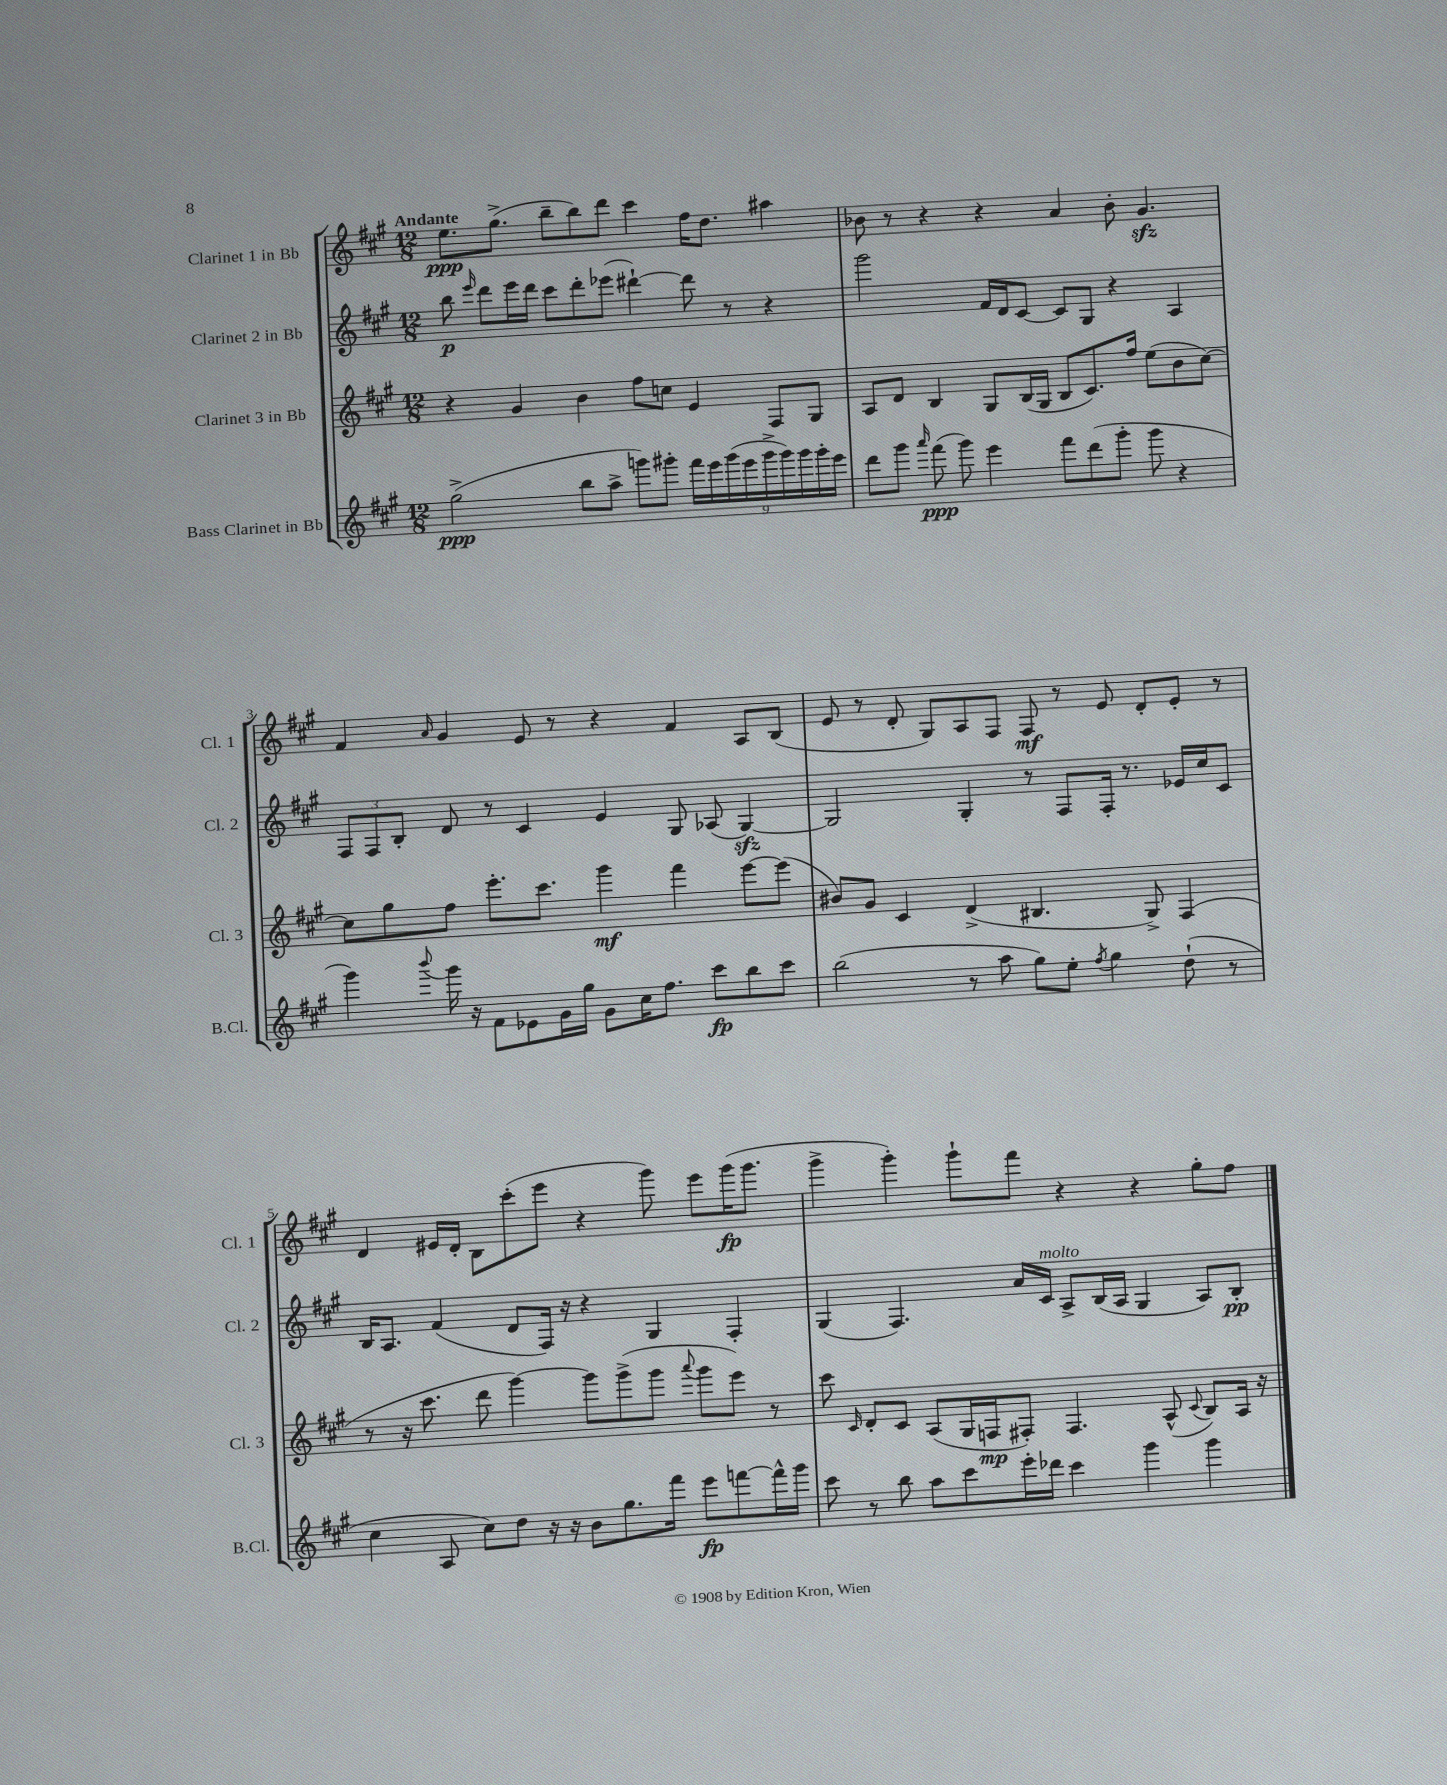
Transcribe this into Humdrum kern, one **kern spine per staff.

**kern	**dynam	**kern	**dynam	**kern	**dynam	**kern	**dynam
*part4	*part4	*part3	*part3	*part2	*part2	*part1	*part1
*staff4	*staff4	*staff3	*staff3	*staff2	*staff2	*staff1	*staff1
*I"Bass Clarinet in Bb	*	*I"Clarinet 3 in Bb	*	*I"Clarinet 2 in Bb	*	*I"Clarinet 1 in Bb	*
*I'B.Cl.	*	*I'Cl. 3	*	*I'Cl. 2	*	*I'Cl. 1	*
*clefG2	*	*clefG2	*	*clefG2	*	*clefG2	*
*k[f#c#g#]	*	*k[f#c#g#]	*	*k[f#c#g#]	*	*k[f#c#g#]	*
*M12/8	*	*M12/8	*	*M12/8	*	*M12/8	*
=1	=1	=1	=1	=1	=1	=1	=1
!	!	!	!	!	!	!LO:TX:a:B:t=Andante	!
(2gg#^\	ppp	4r	.	8bb\	p	8.ee\L	ppp
.	.	.	.	16qqeee/	.	.	.
.	.	.	.	8ddd\L	.	.	.
.	.	.	.	.	.	(8.gg#^\J	.
.	.	4g#/	.	16eee\L	.	.	.
.	.	.	.	16ddd\JJ	.	.	.
.	.	.	.	8ccc#\L	.	8bb~\L	.
8bb\L	.	4b\	.	8ddd'\	.	8bb\)	.
8aa^\J	.	.	.	(8eee-X\J	.	8ddd\J	.
8gggn\L)	.	8ff#\L	.	[4ddd#X`\)	.	4ccc#\	.
8ggg#X'\J	.	8ccn\J	.	.	.	.	.
18fff#\LL	.	4e/	.	8ddd#\]	.	16ff#\KL	.
18eee\	.	.	.	.	.	.	.
.	.	.	.	.	.	8.dd\J	.
(18ggg#\	.	.	.	.	.	.	.
.	.	.	.	8r	.	.	.
18eee\	.	.	.	.	.	.	.
18ggg#^\	.	.	.	.	.	.	.
.	.	8F#/L	.	4r	.	4aa#X\	.
18ggg#\)	.	.	.	.	.	.	.
18ggg#\	.	.	.	.	.	.	.
.	.	8G#/J	.	.	.	.	.
18ggg#'\	.	.	.	.	.	.	.
18eee\JJ	.	.	.	.	.	.	.
=2	=2	=2	=2	=2	=2	=2	=2
8ddd\L	.	8A/L	.	2ggg#\	.	8b-X\	.
8ggg#\J	.	8d/J	.	.	.	8r	.
16qqaaa/	.	.	.	.	.	.	.
(8fff#\	ppp	4B/	.	.	.	4r	.
8ggg#\)	.	.	.	.	.	.	.
4eee\	.	8G#/L	.	16f#/LL	.	4r	.
.	.	.	.	16d/J	.	.	.
.	.	(16B/L	.	[8c#/J	.	.	.
.	.	16G#/JJ	.	.	.	.	.
8fff#\L	.	8B/L	.	8c#/L]	.	4a/	.
(8ddd\	.	8.c#/)	.	8G#/J	.	.	.
8ggg#'\J	.	.	.	4r	.	8b-'\	.
.	.	16ff#/Jk	.	.	.	.	.
8ggg#\	.	(8ee\L	.	.	.	4.g#zz/	.
4r	.	8b\	.	4A/	.	.	.
.	.	[8cc#\J)	.	.	.	.	.
!!LO:LB:g=z
=3	=3	=3	=3	=3	=3	=3	=3
4ggg#\)	.	8cc#\L]	.	12F#/L	.	4f#/	.
.	.	.	.	12F#/	.	.	.
.	.	8gg#\	.	.	.	.	.
.	.	.	.	12B'/J	.	.	.
8qqbbb/	.	.	.	.	.	16qqa/	.
16ggg#\	.	8ff#\J	.	8d/	.	4g#/	.
16r	.	.	.	.	.	.	.
8f#\L	.	8.eee'\L	.	8r	.	.	.
8e-X\	.	.	.	4c#/	.	8e/	.
.	.	8.ccc#\J	.	.	.	.	.
16g#\L	.	.	.	.	.	8r	.
16gg#\JJ	.	.	.	.	.	.	.
8g#\L	.	4ggg#\	mf	4e/	.	4r	.
16cc#\K	.	.	.	.	.	.	.
8.ff#\J	.	.	.	.	.	.	.
.	.	4fff#\	.	8G#/	.	4f#/	.
8ccc#\L	fp	.	.	(8A-X/	.	.	.
8bb\	.	[8eee\L	.	[4G#zz/)	.	8A/L	.
8ccc#\J	.	(8eee\J]	.	.	.	(8B/J	.
=4	=4	=4	=4	=4	=4	=4	=4
(2bb\	.	8b#X/L)	.	2G#/]	.	8e/	.
.	.	8g#/J	.	.	.	8r	.
.	.	4c#/	.	.	.	8d'/	.
.	.	.	.	.	.	8G#/L)	.
8r	.	(4d^/	.	4G#'/	.	8A/	.
8aa\	.	.	.	.	.	8F#/J	.
8gg#\L)	.	4.B#X/	.	8r	.	8F#/	mf
8ee'\J	.	.	.	8F#/L	.	8r	.
8qff#/	.	.	.	.	.	.	.
4gg#\	.	.	.	16F#'/Jk	.	8e/	.
.	.	.	.	8.r	.	.	.
.	.	8G#^/)	.	.	.	8d'/L	.
(8dd`\	.	(4F#/	.	16e-X/LL	.	8e'/J	.
.	.	.	.	16cc#/J	.	.	.
8r	.	.	.	8c#/J	.	8r	.
!!LO:LB:g=z
=5	=5	=5	=5	=5	=5	=5	=5
4cc#\	.	8r	.	16B/KL	.	4d/	.
.	.	.	.	8.A/J	.	.	.
.	.	16r	.	.	.	.	.
.	.	8.ccc#\	.	.	.	.	.
8A/	.	.	.	(4f#/	.	16e#X/LL	.
.	.	.	.	.	.	16d'/JJ	.
8cc#\L)	.	8ddd\	.	.	.	8B\L	.
8dd\J	.	[4ggg#\)	.	8d/L	.	(8ccc#'\	.
16r	.	.	.	16F#/Jk)	.	8eee\J	.
16r	.	.	.	16r	.	.	.
8b\L	.	8ggg#\L]	.	4r	.	4r	.
8.gg#\	.	(8ggg#^\	.	.	.	.	.
.	.	8ggg#\J	.	4G#/	.	8ggg#\)	.
16fff#\Jk	.	.	.	.	.	.	.
.	.	8qqaaa/	.	.	.	.	.
8eee\L	fp	8ggg#\L	.	.	.	8eee\L	.
[8fffn\	.	8eee\J)	.	4F#'/	.	(16ggg#\K	fp
.	.	.	.	.	.	8.ggg#\J	.
16fff^^\L]	.	8r	.	.	.	.	.
16ggg#\JJ	.	.	.	.	.	.	.
=6	=6	=6	=6	=6	=6	=6	=6
8ccc#\	.	8ccc#\	.	(4G#/	.	4ggg#^\	.
.	.	16qqc#/	.	.	.	.	.
8r	.	8d'/L	.	.	.	.	.
8bb\	.	8c#/J	.	4.F#/)	.	4ggg#'\)	.
8aa\L	.	(8A/L	.	.	.	.	.
8ccc#\	.	16G#/L	.	.	.	8ggg#`\L	.
.	.	16Fn/J	mp	.	.	.	.
16eee'\L	.	8F#X'/J)	.	16a/LL	.	8fff#\J	.
!	!	!	!	!LO:TX:a:i:t=molto	!	!	!
16ddd-X\JJ	.	.	.	16c#/JJ	.	.	.
4ccc#\	.	4.F#/	.	8A^/L	.	4r	.
.	.	.	.	(16B/L	.	.	.
.	.	.	.	16A/JJ	.	.	.
4ggg#\	.	.	.	4G#/	.	4r	.
.	.	(8A^^/	.	.	.	.	.
.	.	8qqc#/	.	.	.	.	.
4ggg#\	.	8B/L)	.	8A/L)	.	8gg#'\L	.
.	.	16A/Jk	.	8B'/J	pp	8ff#\J	.
.	.	16r	.	.	.	.	.
==	==	==	==	==	==	==	==
*-	*-	*-	*-	*-	*-	*-	*-
